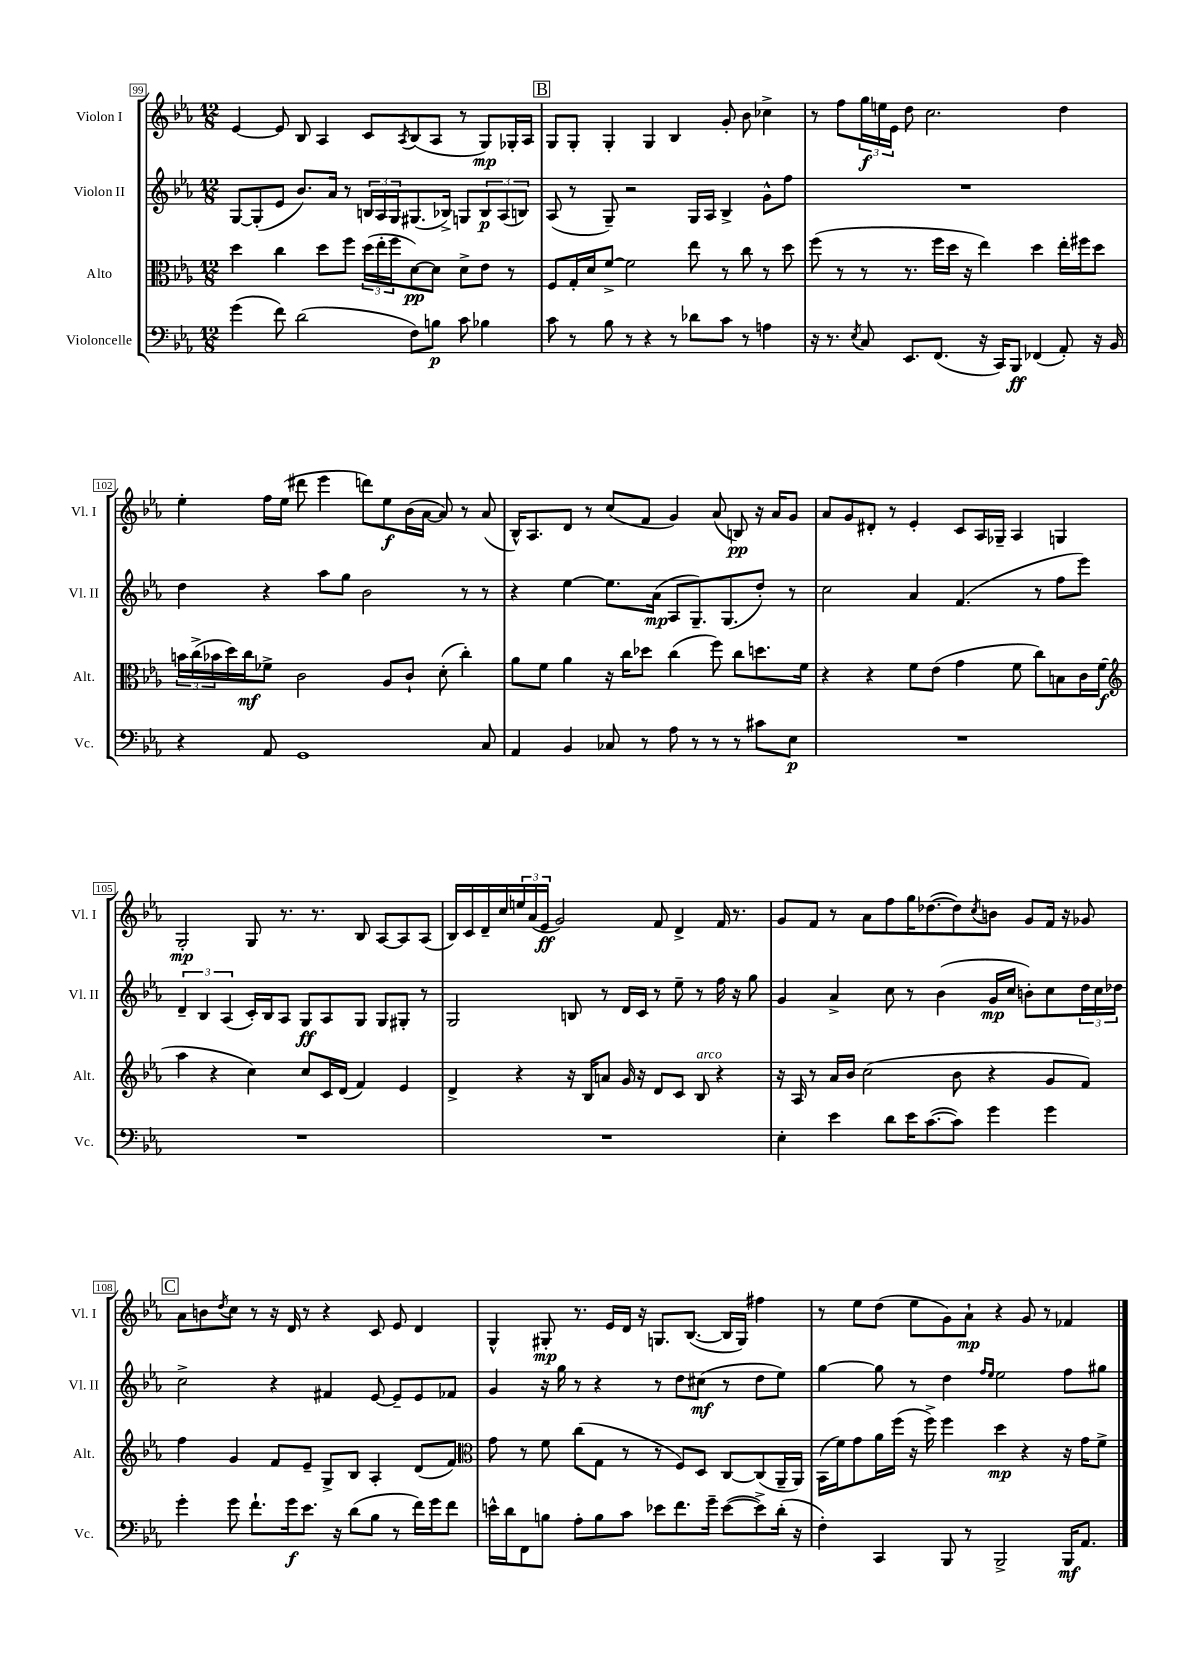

**kern	**kern	**kern	**kern
*staff4	*staff3	*staff2	*staff1
*clefF4	*clefC3	*clefG2	*clefG2
*k[b-e-a-]	*k[b-e-a-]	*k[b-e-a-]	*k[b-e-a-]
*M12/8	*M12/8	*M12/8	*M12/8
(4g	4dd	[8G	[4e-
.	.	(8G']	.
8f)	4cc	8e-	8e-]
(2d	.	8.b-)	8B-
.	8dd	.	4A-
.	.	16a-	.
.	8ff	8r	.
.	(24dd	24B	8c
.	24ee-'	24A-	.
.	24ff	24G	.
.	.	.	8qA-
8F)	[8d)	(8.G#	(8B-
8B	8d]	.	8A-
.	.	16B-^)	.
8c	8d^	8G	8r
4B-	8e-	12B-	8G)
.	.	(12A-	.
.	8r	.	16G-'
.	.	12B)	.
.	.	.	16A-
=	=	=	=
8c	8F	(8A-	8G
8r	16G'	8r	8G'
.	16d	.	.
8B-	[8f^	8G~)	4G'
8r	2f]	2r	.
4r	.	.	4G
8r	.	.	4B-
8d-	8ee-	16G	.
.	.	16A-	.
8c	8r	4B-^	8g'
8r	8cc	.	8b-
4A	8r	8g^^	4cc-^
.	8dd	8ff	.
=	=	=	=
16r	(8ff	1.r	8r
8.r	.	.	.
.	8r	.	8ff
8qE-	.	.	.
8C	8r	.	24gg
.	.	.	24ee
.	.	.	24e-
8.EE-	8.r	.	8dd
.	.	.	2.cc
(8.FF	16ff	.	.
.	16dd	.	.
.	16r	.	.
16r	4ee-)	.	.
16CC)	.	.	.
8BBB-	.	.	.
(4FF-	4dd	.	.
8AA-')	16ee-'	.	4dd
.	16ff#	.	.
16r	8dd	.	.
16BB-	.	.	.
=	=	=	=
4r	24b	4dd	4ee-'
.	(24cc^	.	.
.	24b-	.	.
.	16dd)	.	.
.	16cc	.	.
8AA-	8f-^	4r	16ff
.	.	.	(16ee-
1GG	2c	.	8ddd#
.	.	8aa-	4eee-
.	.	8gg	.
.	.	2b-	8ddd)
.	8A-	.	8ee-
.	8c`	.	(16b-
.	.	.	[16a-
.	(8d'	.	8a-])
.	4cc')	8r	8r
8C	.	8r	(8a-
=	=	=	=
4AA-	8a-	4r	16B-^^)
.	.	.	8.A-
.	8f	.	.
4BB-	4a-	[4ee-	8d
.	.	.	8r
8C-	16r	8.ee-]	(8cc
.	16cc	.	.
8r	8dd-	.	8f
.	.	(16a-	.
8A-	(4cc	8A-	4g)
8r	.	8.G~)	.
8r	8ff)	.	(8a-
.	.	(8.G	.
8r	8cc	.	8B)
8c#	8.dd	8dd')	16r
.	.	.	16a-
8E-	.	8r	8g
.	16f	.	.
=	=	=	=
1.r	4r	2cc	8a-
.	.	.	8g
.	4r	.	8d#'
.	.	.	8r
.	8f	4a-	4e-'
.	(8e-	.	.
.	4g	(4.f	8c
.	.	.	16A-
.	.	.	16G-~
.	8f	.	4A-
.	8cc)	8r	.
.	8B	8ff	4G
.	16c	8eee-)	.
.	(16f	.	.
=	=	=	=
*	*clefG2	*	*
1.r	4aa-	6d~	2G'
.	.	6B-	.
.	4r	.	.
.	.	(6A-	.
.	4cc)	16c')	8G
.	.	16B-	.
.	.	8A-	8.r
.	8cc	8G	.
.	.	.	8.r
.	16c	8A-	.
.	(16d	.	.
.	4f)	8G	8B-
.	.	8G	[8A-
.	4e-	8G#'	8A-]
.	.	8r	(8A-
=	=	=	=
1.r	4d^	2G	16B-)
.	.	.	16c
.	.	.	16d~
.	.	.	16cc
.	4r	.	24ee
.	.	.	(24a-
.	.	.	24e-
.	.	.	2g)
.	16r	8B	.
.	16B-	.	.
.	8a	8r	.
.	16g	16d	.
.	16r	16c	.
.	8d	8r	8f
.	8c	8ee-~	4d^
.	8B-	8r	.
.	4r	16ff	16f
.	.	16r	8.r
.	.	8gg	.
=	=	=	=
4E-'	16r	4g	8g
.	16A-	.	.
.	8r	.	8f
4e-	16a-	4a-^	8r
.	16b-	.	.
.	(2cc	.	8a-
8d	.	8cc	8ff
16e-	.	8r	16gg
([8.c	.	.	([8.dd-
.	.	(4b-	.
8c])	8b-	.	8dd-])
.	.	.	8qcc
4g	4r	16g	8b
.	.	16cc	.
.	.	8b')	8g
4g	8g	8cc	16f
.	.	.	16r
.	8f)	24dd	8g-
.	.	24cc	.
.	.	24dd-	.
=	=	=	=
4g'	4ff	2cc^	8a-
.	.	.	8b
.	.	.	8qdd
8g	4g	.	8cc
8.f`	.	.	8r
.	8f	4r	16r
16g	.	.	16d
8.e-	8e-~	.	8r
.	8G^	4f#	4r
16r	.	.	.
(8d	8B-	.	.
8B-	4A-'	[8e-	8c
8r	.	8e-~]	8e-
16f)	(8d	8e-	4d
16g	.	.	.
8f	8f)	8f-	.
=	=	=	=
*	*clefC3	*	*
16e^^	8g	4g	4G^^
16d	.	.	.
8FF	8r	.	.
8B	8f	16r	8G#'
.	.	16gg	.
8A-'	(8cc	8r	8.r
8B	8G	4r	.
.	.	.	16e-
8c	8r	.	16d
.	.	.	16r
8e-	8r	8r	8.G
8.f	8F)	8dd	.
.	.	.	([8.B-
.	8D	(8cc#	.
16g~	.	.	.
([8e-	[8C	8r	16B-]
.	.	.	16G)
8e-^])	(8C]	8dd	4ff#
(16d'	16AA-~	8ee-)	.
16r	16AA-)	.	.
=	=	=	=
4F')	(16BB-	[4gg	8r
.	16f)	.	.
.	8g	.	8ee-
4CC	16a-	8gg]	(8dd
.	(16ff	.	.
.	16r	8r	8ee-
.	16ff^)	.	.
8BBB-	4ff	4dd	8g)
8r	.	.	8a-`
.	.	16qqff	.
.	.	16qqee-	.
2BBB-^	4dd	2ee-	4r
.	4r	.	8g
.	.	.	8r
16BBB-	16r	8ff	4f-
8.AA-	16g	.	.
.	8f^	8gg#	.
==	==	==	==
*-	*-	*-	*-
